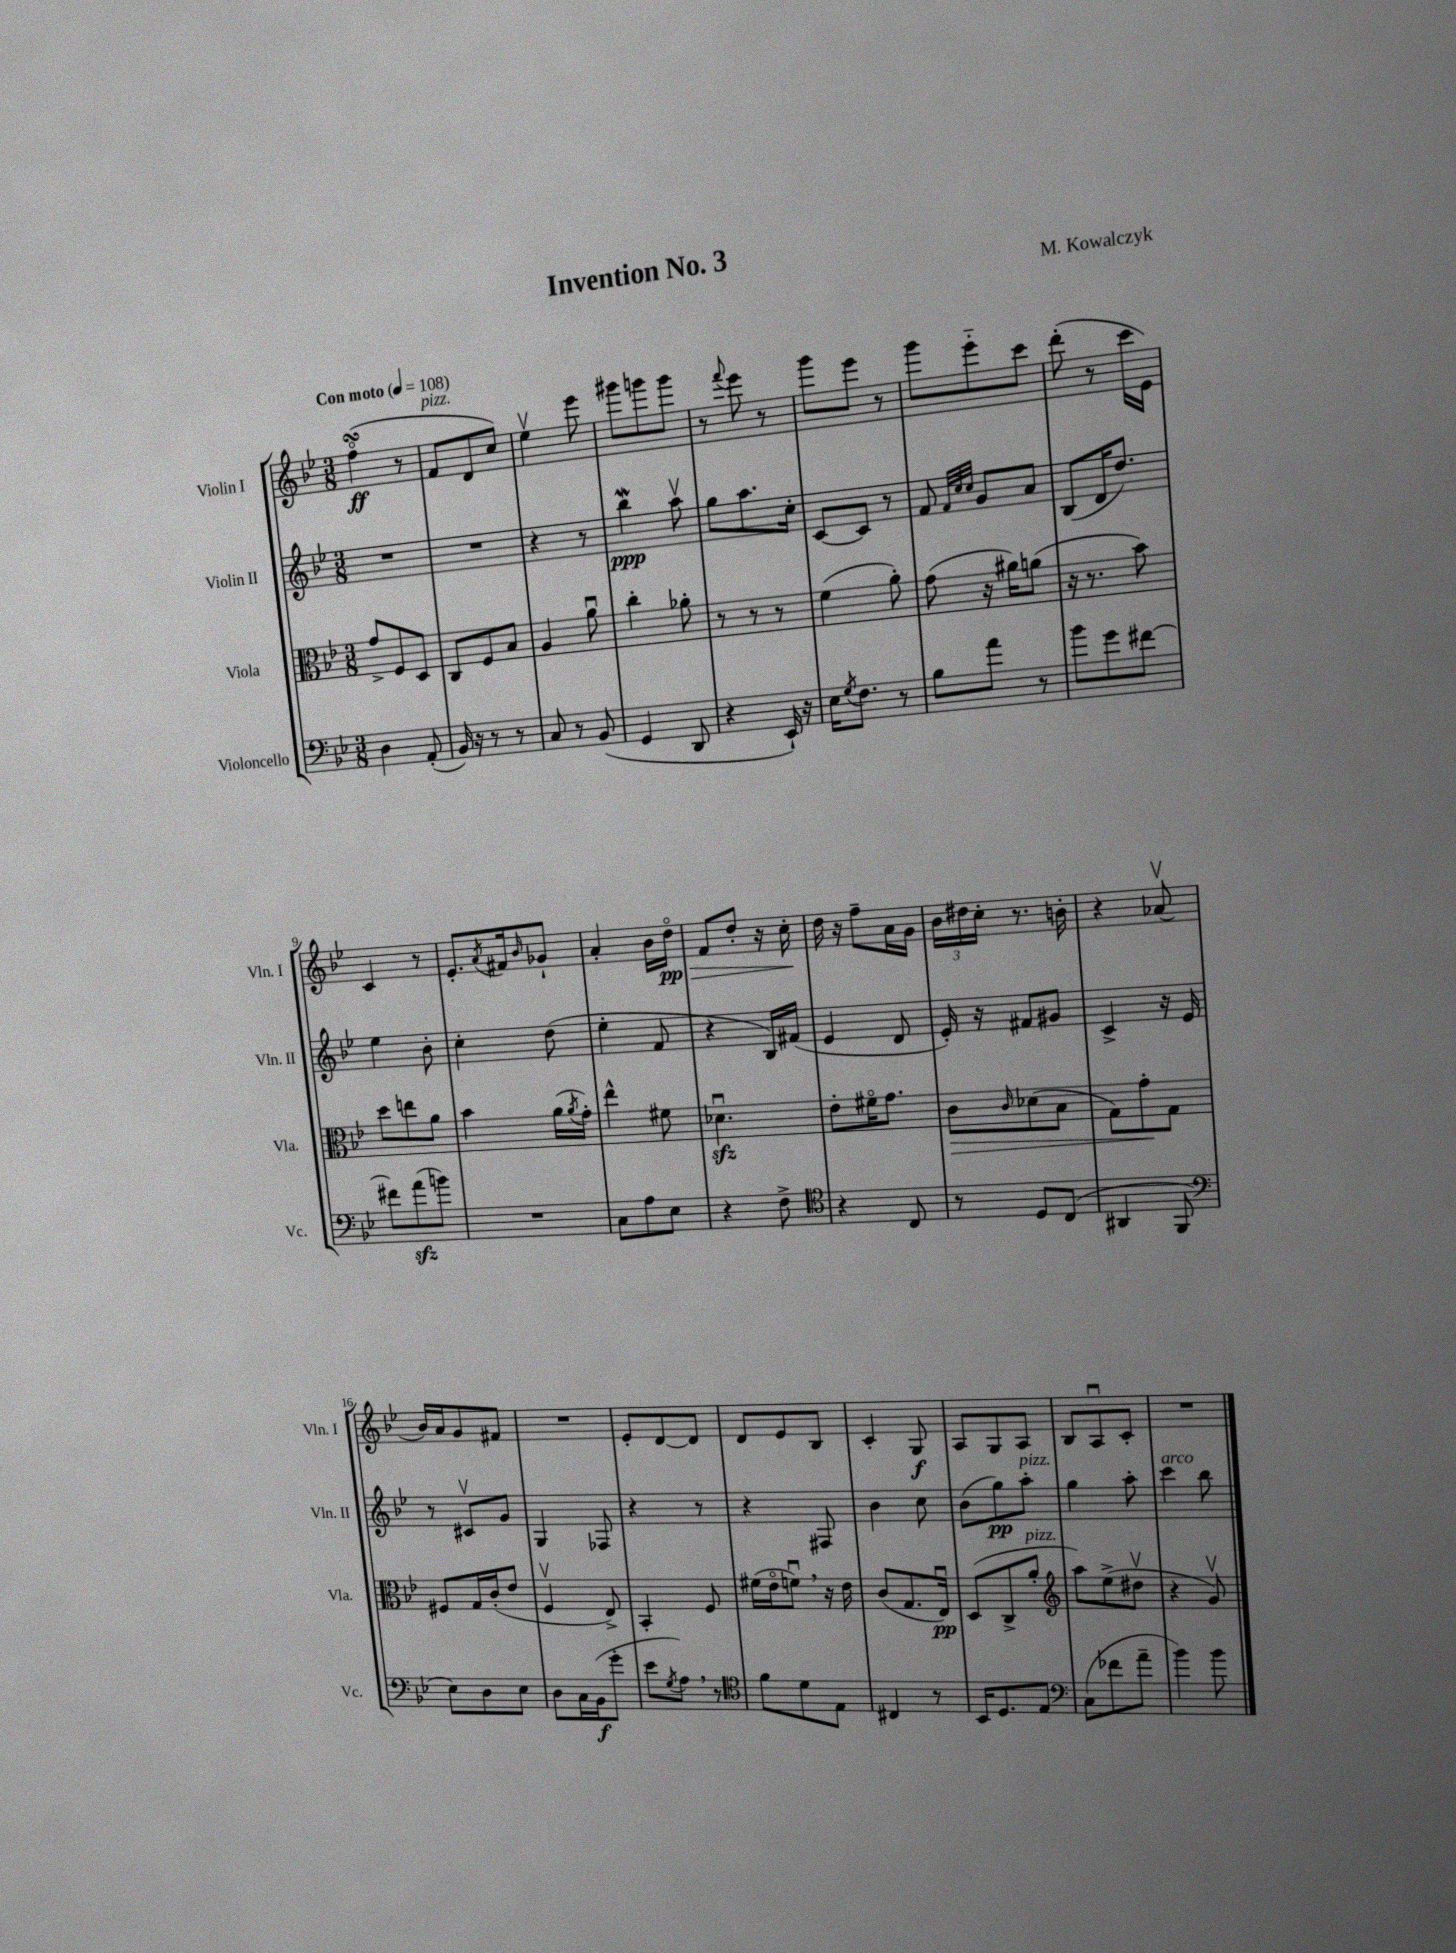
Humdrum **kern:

**kern	**dynam	**kern	**dynam	**kern	**dynam	**kern	**dynam
*part4	*part4	*part3	*part3	*part2	*part2	*part1	*part1
*staff4	*staff4	*staff3	*staff3	*staff2	*staff2	*staff1	*staff1
*I"Violoncello	*	*I"Viola	*	*I"Violin II	*	*I"Violin I	*
*I'Vc.	*	*I'Vla.	*	*I'Vln. II	*	*I'Vln. I	*
*clefF4	*	*clefC3	*	*clefG2	*	*clefG2	*
*k[b-e-]	*	*k[b-e-]	*	*k[b-e-]	*	*k[b-e-]	*
*M3/8	*	*M3/8	*	*M3/8	*	*M3/8	*
*MM108	*	*MM108	*	*MM108	*	*MM108	*
=1	=1	=1	=1	=1	=1	=1	=1
!	!	!	!	!	!	!LO:TX:a:B:t=Con moto	!
4D\	.	8g^/L	.	4.r	.	(4ffsSSS\	ff
.	.	8F/	.	.	.	.	.
(8AA'/	.	8D/J	.	.	.	8r	.
=2	=2	=2	=2	=2	=2	=2	=2
!	!	!	!	!	!	!LO:TX:a:i:t=pizz.	!
16BB-/)	.	8C/L	.	4.r	.	8f/L	.
16r	.	.	.	.	.	.	.
8r	.	8F/	.	.	.	8d/	.
8r	.	8B-/J	.	.	.	8cc/J)	.
=3	=3	=3	=3	=3	=3	=3	=3
8C/	.	4A/	.	4r	.	4ee-v\	.
8r	.	.	.	.	.	.	.
(8BB-/	.	8au\	.	8r	.	8eee-\	.
=4	=4	=4	=4	=4	=4	=4	=4
4GG/	.	4cc'\	.	4bb-w\	ppp	8ggg#X\L	.
.	.	.	.	.	.	8gggn\	.
8DD/	.	8a-X'\	.	8aav\	.	8ggg\J	.
=5	=5	=5	=5	=5	=5	=5	=5
4r	.	8r	.	8gg\L	.	8r	.
.	.	.	.	.	.	8qqfff/	.
.	.	8r	.	8.aa\	.	8eee-\	.
16EE-`/)	.	8r	.	.	.	8r	.
16r	.	.	.	16cc'\Jk	.	.	.
=6	=6	=6	=6	=6	=6	=6	=6
16E-\KL	.	(4f\	.	[8c/L	.	8ggg\L	.
8qG/	.	.	.	.	.	.	.
8.F\J	.	.	.	.	.	.	.
.	.	.	.	8c/J]	.	8eee-\J	.
8r	.	8a'\)	.	8r	.	8r	.
=7	=7	=7	=7	=7	=7	=7	=7
8B-\L	.	(8g\	.	8f/	.	8ggg\L	.
.	.	.	.	32qqf/LLL	.	.	.
.	.	.	.	32qqcc/	.	.	.
.	.	.	.	32qqcc/JJJ	.	.	.
8a\J	.	16r	.	8g/L	.	8eee-\	.
.	.	16a#X\KL)	.	.	.	.	.
8r	.	(8an\J	.	8a/J	.	8ccc\J	.
=8	=8	=8	=8	=8	=8	=8	=8
8b-\L	.	16r	.	(8B-/L	.	(8ddd'\	.
.	.	8.r	.	.	.	.	.
8g\	.	.	.	16d/K	.	8r	.
.	.	.	.	8.dd/J)	.	.	.
[8f#X\J	.	8b-\)	.	.	.	16ccc\LL	.
.	.	.	.	.	.	16e-\JJ)	.
!!LO:LB:g=z
=9	=9	=9	=9	=9	=9	=9	=9
8f#X\L]	.	8dd\L	.	4ee-\	.	4c/	.
(8azz\	.	8een\	.	.	.	.	.
8bn\J)	.	8a\J	.	8b-'\	.	8r	.
=10	=10	=10	=10	=10	=10	=10	=10
4.r	.	4b-\	.	4cc'\	.	8.e-'/L	.
.	.	.	.	.	.	8qa/	.
.	.	.	.	.	.	16f#X/k	.
.	.	.	.	.	.	16qqb-/	.
.	.	(16a\LL	.	(8dd\	.	8g-X`/J	.
.	.	8qa/	.	.	.	.	.
.	.	16g'\JJ)	.	.	.	.	.
=11	=11	=11	=11	=11	=11	=11	=11
8C\L	.	4ee-^^\	.	4ee-'\	.	4a'/	.
8A\	.	.	.	.	.	.	.
8E-\J	.	8f#X\	.	8f/	.	16b-\LL	.
!	!	!	!	!	!	!	!LO:HP:b
.	.	.	.	.	.	16dd\JJ	> pp
=12	=12	=12	=12	=12	=12	=12	=12
4r	.	4.d-Xzzu\	.	4r	.	8f/L	.
.	.	.	.	.	.	8dd'/J	.
8F^\	.	.	.	16B-/LL)	.	16r	.
.	.	.	.	(16f#X/JJ	.	16cc'\	.
.	.	.	.	.	.	.	]
=13	=13	=13	=13	=13	=13	=13	=13
*clefC4	*	*	*	*	*	*	*
4r	.	8e-'\L	.	4e-/	.	16dd\	.
.	.	.	.	.	.	16r	.
.	.	16f#X\K	.	.	.	8ff~\L	.
.	.	8.g\J	.	.	.	.	.
8C/	.	.	.	8d/	.	16a\L	.
.	.	.	.	.	.	16g\JJ	.
=14	=14	=14	=14	=14	=14	=14	=14
!	!	!	!LO:HP:b	!	!	!	!
8r	.	8c\L	>	16e-'/)	.	24b-\LL	.
.	.	.	.	.	.	24dd#X\	.
.	.	.	.	16r	.	.	.
.	.	.	.	.	.	24cc'\JJ	.
.	.	16qqc/	.	.	.	.	.
8D/L	.	(8d-X\	.	8f#X/L	.	8.r	.
(8C/J	.	8B-\J	.	8g#X/J	.	.	.
.	.	.	.	.	.	16bn'\	.
=15	=15	=15	=15	=15	=15	=15	=15
4AA#X/	.	8G\L)	.	4c^/	.	4r	.
.	.	8g'\	.	.	.	.	.
8FF/	.	8G\J	]	16r	.	(8a-Xv/	.
.	.	.	.	16e-/	.	.	.
!!LO:LB:g=z
=16	=16	=16	=16	=16	=16	=16	=16
*clefF4	*	*	*	*	*	*	*
8E-\L)	.	8F#X/L	.	8r	.	16b-/LL)	.
.	.	.	.	.	.	16a/J	.
8D\	.	16G/L	.	8c#Xv/L	.	8g/	.
.	.	(16c'/J	.	.	.	.	.
8E-\J	.	8e-/J	.	8g/J	.	8f#X/J	.
=17	=17	=17	=17	=17	=17	=17	=17
8D\L	.	4Fv/	.	4G/	.	4.r	.
16C\L	.	.	.	.	.	.	.
(16BB-\J	f	.	.	.	.	.	.
8g'\J	.	8E-^/)	.	8F-X/	.	.	.
=18	=18	=18	=18	=18	=18	=18	=18
8e-\L	.	4BB-'/	.	4r	.	8e-'/L	.
8qG/	.	.	.	.	.	.	.
8A,\J)	.	.	.	.	.	[8d/	.
8r	.	8F/	.	8r	.	8d/J]	.
=19	=19	=19	=19	=19	=19	=19	=19
*clefC4	*	*	*	*	*	*	*
8f\L	.	(16f#X\LL	.	4r	.	8d/L	.
.	.	16e-\J	.	.	.	.	.
8d\	.	8fnu,\J)	.	.	.	8e-/	.
8E-\J	.	16r	.	8F#X/	.	8B-/J	.
.	.	16e-\	.	.	.	.	.
=20	=20	=20	=20	=20	=20	=20	=20
4C#X/	.	(8c/L	.	4b-\	.	4c'/	.
.	.	8.G/	.	.	.	.	.
8r	.	.	.	8cc\	.	8G/	f
.	.	16E-u/Jk)	pp	.	.	.	.
=21	=21	=21	=21	=21	=21	=21	=21
16BB-/KL	.	(8D/L	.	(8b-\L	.	8A/L	.
8.D/	.	.	.	.	.	.	.
.	.	8C^/	.	8gg\)	pp	8G/	.
!	!	!	!	!LO:TX:a:i:t=pizz.	!	!	!
!	!	!LO:TX:a:i:t=pizz.	!	!	!	!	!
8E-/J	.	8a'/J	.	8aa'\J	.	8A/J	.
=22	=22	=22	=22	=22	=22	=22	=22
*clefF4	*	*clefG2	*	*	*	*	*
(8C\L	.	8aa\L)	.	4gg\	.	8B-/L	.
8f-X\	.	(8ee-^\	.	.	.	8Au/	.
8a~\J	.	8dd#Xv\J	.	8aa'\	.	8c'/J	.
=23	=23	=23	=23	=23	=23	=23	=23
!	!	!	!	!LO:TX:a:i:t=arco	!	!	!
4b-\)	.	4r	.	4ccc\	.	4.r	.
8b-\	.	8gv/)	.	8bb-\	.	.	.
==	==	==	==	==	==	==	==
*-	*-	*-	*-	*-	*-	*-	*-
